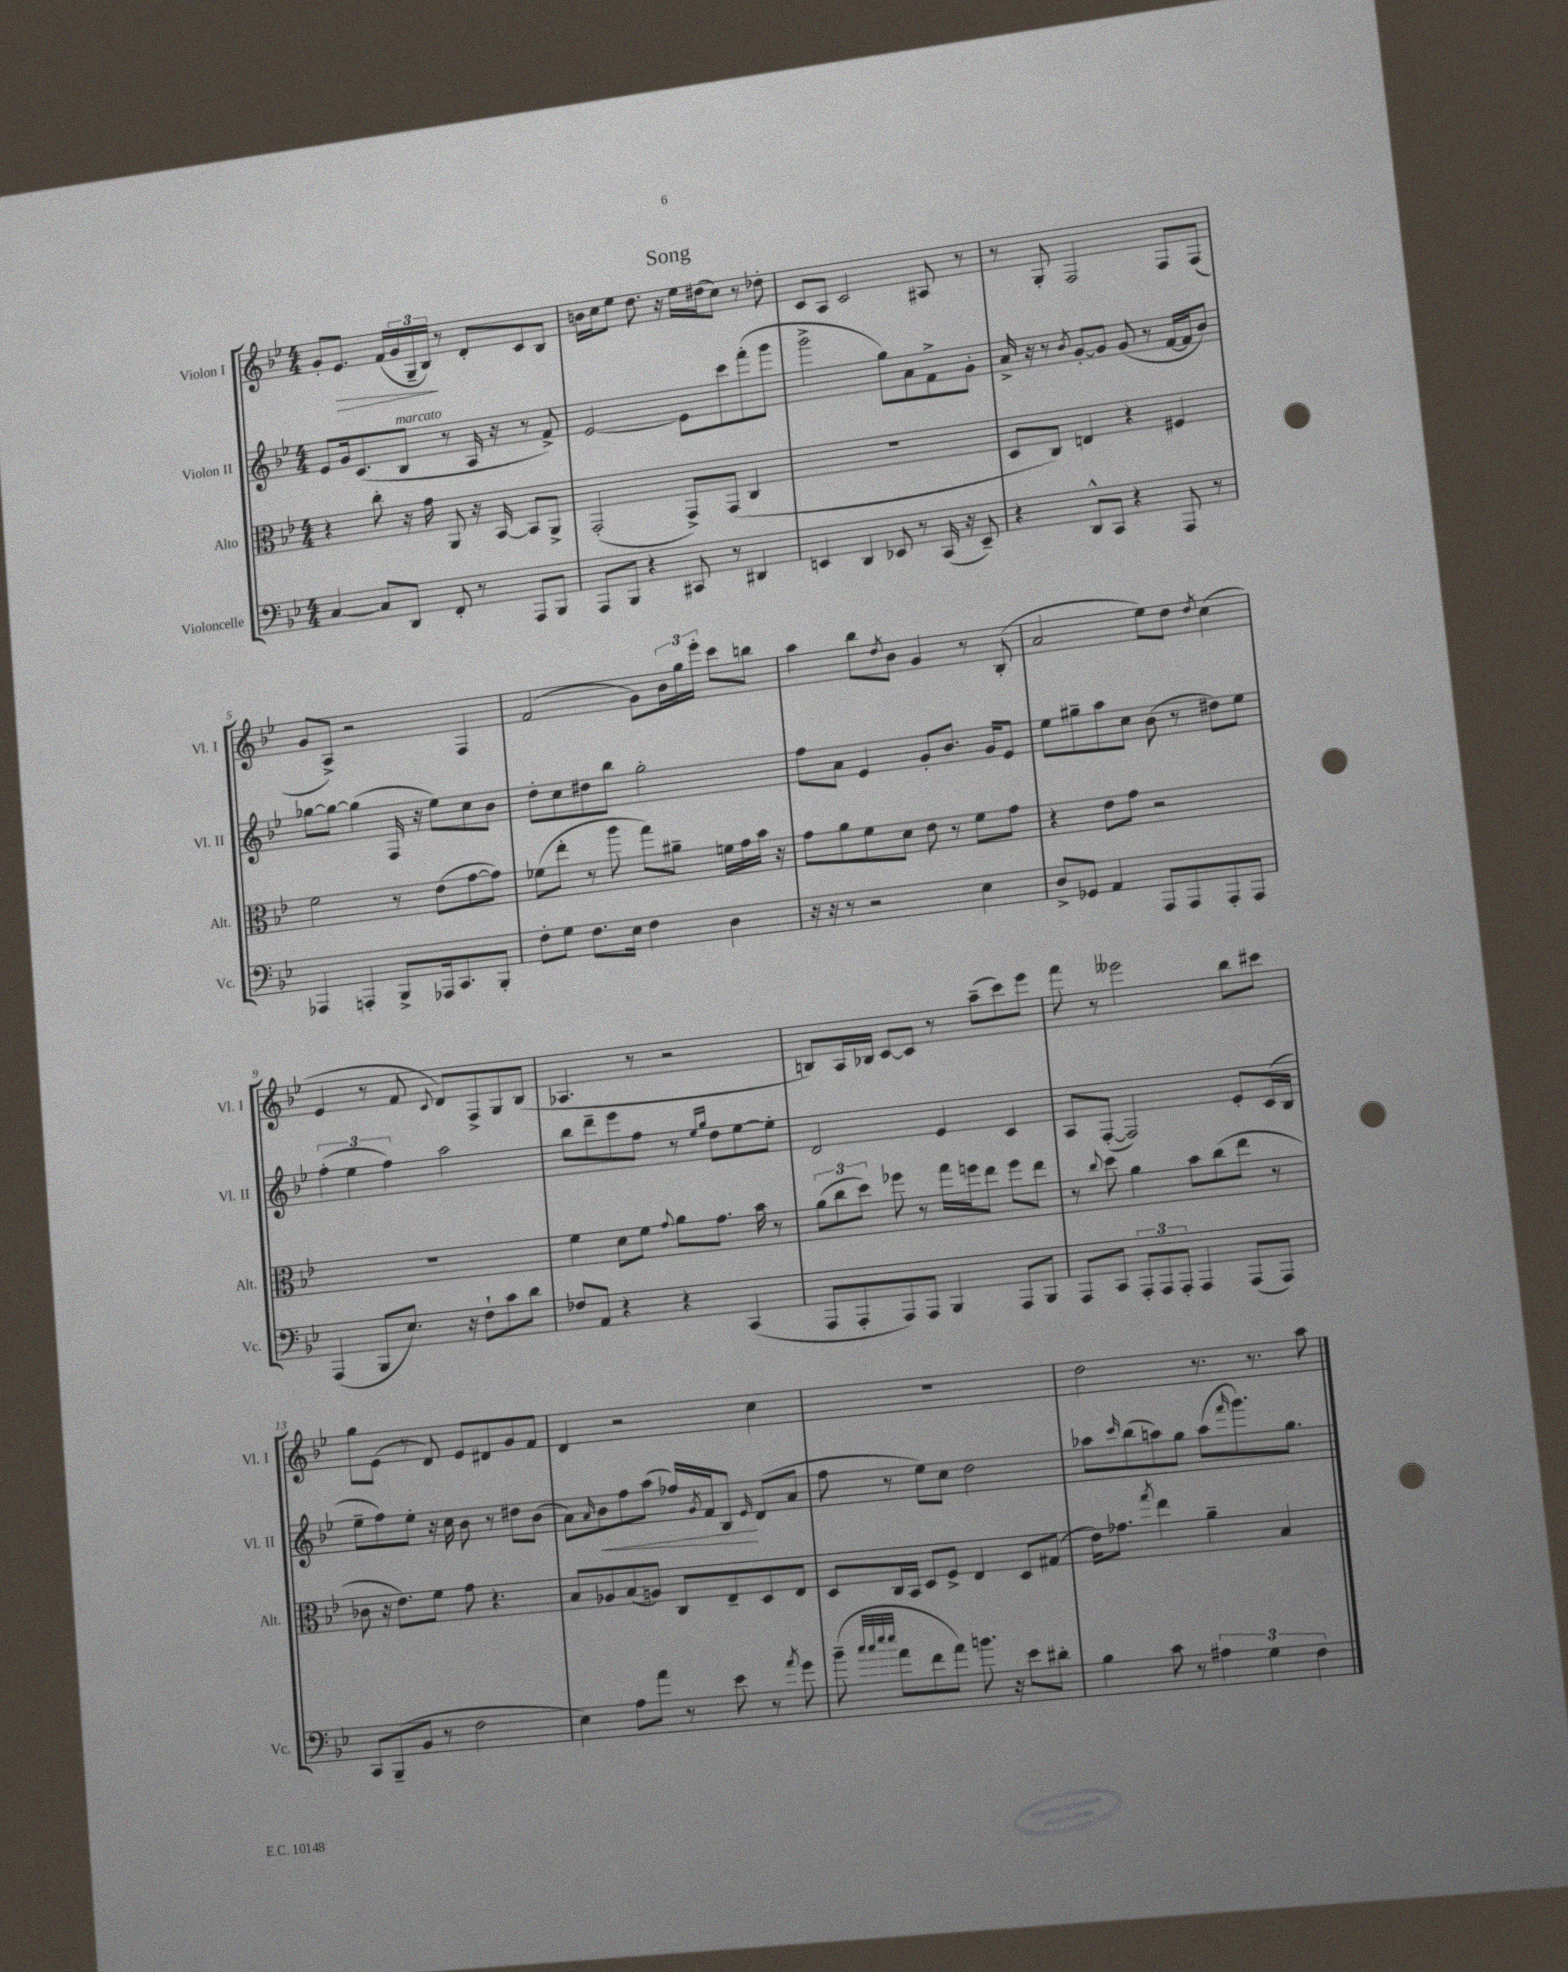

**kern	**kern	**kern	**kern
*staff4	*staff3	*staff2	*staff1
*clefF4	*clefC3	*clefG2	*clefG2
*k[b-e-]	*k[b-e-]	*k[b-e-]	*k[b-e-]
*M4/4	*M4/4	*M4/4	*M4/4
[4C/	4r	8e-/L	8g'/L
.	.	16g/k	8.e-/J
.	.	(8.c/	.
8C/]L	8cc'\	.	.
.	.	.	(16f/LL
8DD/J	16r	8B-/J	24g/
.	.	.	24G~/
.	16g\	.	.
.	.	.	24B-/JJ)
8FF'/	8AA/	8r	8r
8r	16r	16A/	8d'/L
.	[16BB-/	16r	.
8AAA/L	8BB-/]L	8r	8c/
8BBB-/J	8AA^/J	8f^/)	8B-/J
=	=	=	=
8AAA/L	(2GG'/	[2e-/	16b\LL
.	.	.	16cc\J
8BBB-/J	.	.	8ee-\J
4r	.	.	8.dd\
.	.	.	16r
8CC#/	8GG^/L)	8e-\]L	16ee-\LL
.	.	.	(16dd#\J
8r	(8GG/J	8ccc\	8cc\J)
4DD#/	4C/	(8fff'\	8r
.	.	8ggg\J	8dd-'\
=	=	=	=
4EE/	1r	2ggg^\	8c/L
.	.	.	8A/J
4DD/	.	.	2c/
8EE-/	.	8gg\L)	.
8r	.	8a\	.
(16CC/	.	8f^\	8A#/
16r	.	.	.
8EE-~/)	.	8g'\J	8r
=	=	=	=
4r	8D/L	16a^/	8r
.	.	16r	.
.	8C/J)	8r	8G'/
.	.	8qb-/	.
8DD^^/L	4E/	[8g'/L	2F/
8CC/J	.	8g/]J	.
4r	4r	(8g/	.
.	.	8r	.
8AAA/	4F#/	[16f/LL	8F/L
.	.	16f/]J	.
8r	.	8b-/J)	(8F/J
=	=	=	=
4AAA-/	2f\	[8gg-\L	8g/L
.	.	8gg-\_J	8A^/J)
4AAA'/	.	(4gg-\]	2r
8BBB-^/L	8r	16F/	.
.	.	16r	.
16AAA-/k	(8e-\L	8ee-\L)	.
8.CC/	.	.	.
.	[8g\	8cc\	4F/
8BBB-'/J	8g\]J)	8b-\J	.
=	=	=	=
8F'\L	(8f-\L	8dd'\L	(2f/
8G\J	8ee-'\J	8cc\	.
8.F\L	8r	8dd#\	.
.	8aa\	8bb-\J	.
16E-\Jk	.	.	.
4F\	8gg\L)	2gg'\	8g\L)
.	8a#~\J	.	24b-\L
.	.	.	24gg\
.	.	.	24eee-'\JJ
4D\	16f\LL	.	8ccc\L
.	16g\	.	.
.	16b-\JJ	.	8bb\J
.	16r	.	.
=	=	=	=
16r	8g\L	8ff\L	4aa\
16r	.	.	.
8r	8a\	8a\J	.
2r	8f\	4e-/	8bb-\L
.	.	.	8qdd/
.	8d\J	.	8b-\J
.	8e-\	8g'/L	4g/
.	8r	8.b-/J	.
4E-\	8f\L	.	8r
.	.	16g/LK	.
.	8g\J	8e-/J	(8B-'/
=	=	=	=
8D^/L	4r	8ee-\L	2a/
8GG-/J	.	8gg#~\	.
4AA/	8e-\L	8aa\	.
.	8g\J	8cc\J	.
8AAA/L	2r	(8b-\	8ee-\L)
8AAA/	.	8r	8dd\J
.	.	.	8qdd/
8AAA'/	.	8dd#\L)	(4cc\
8AAA/J	.	8ee-\J	.
=	=	=	=
(4AAA/	1r	(6ff'\	4e-/
.	.	6ee-\	.
8BBB-/L	.	.	8r
.	.	6ff\)	.
8.E-/J)	.	.	8f/
.	.	.	8qqc/
.	.	2aa\	8d/L)
16r	.	.	.
8F`\L	.	.	8F^/
8c\	.	.	8G/
8d\J	.	.	(8B-/J
=	=	=	=
8F-/L	4f\	8bb-\L	4.A-/
8AA/J	.	8ddd~\	.
4r	8d\L	8eee-\	.
.	8f\J	8ff\J	8r
.	8qqg/	.	.
4r	8a\L	8r	2r
.	.	16qqee-/LL	.
.	.	16qqgg/JJ	.
.	8.g\J	8dd\L	.
(4CC/	.	[8ee-\	.
.	16b-\	.	.
.	8r	8ee-'\]J	.
=	=	=	=
8AAA/L	(12a\L	2d/	8B/L)
.	12cc\	.	.
8AAA'/	.	.	16A/L
.	12dd\J)	.	.
.	.	.	16B-/JJ
8AAA/)	8ff-\	.	[8c/L
8AAA/J	8r	.	8c/]J
4BBB-/	16gg\LL	4e-/	8r
.	16ff\J	.	.
.	8ee-\J	.	(8aa~\L
8AAA/L	8ff\L	4c/	8ccc\)
8BBB-/J	8ee-\J	.	8eee-\J
=	=	=	=
8AAA/L	8r	8A/L	8fff\
.	8qqcc/	.	.
8CC/J	8dd\	([8F'/J	8r
12AAA'/L	4a\	2F/])	2eee--\
12AAA/	.	.	.
12AAA'/J	.	.	.
4AAA/	8b-\L	.	.
.	(8cc\	.	.
(8AAA/L	8ee-\J	8e-'/L	8bb-\L
8AAA/J)	8r	(16c/L	8ccc#\J
.	.	16B-/JJ	.
=	=	=	=
8CC/L	8c-\	8ee-~\L	8gg\L
(8BBB-~/	16r	8ff\)	(8e-\J
.	8.e-\L)	.	.
8BB-/J	.	8ee-'\J	8r
8r	8f\J	16r	8d/)
.	.	16cc\	.
2F\	8g\	8b-\	8e-/L
.	4.r	8r	8d#/
.	.	8dd#\L	8g/
.	.	(8b-\J	8f/J
=	=	=	=
4E-\)	8B-/L	8a\L)	4d/
.	.	16qqa/	.
.	8A-/	8b-\	.
8A\L	(8B-/	8ff\	2r
8a\J	8A/J)	(8aa\J	.
8r	8C/L	16ff-/LL)	.
.	.	8qg/	.
.	.	16f/J	.
8e-\	8E-~/	8B-/J	.
.	.	16qqe-/	.
8r	8D/	(8d/L	4cc\
8qa/	.	.	.
8g\	8E-/J	8a/J	.
=	=	=	=
(8b-~\	8D/L	8ff\	1r
32qqcc/LLL	.	.	.
32qqcc/	.	.	.
32qqee-/	.	.	.
32qqee-/JJJ	.	.	.
8a\L	16C/L	8r	.
.	16BB-/JJ	.	.
8f\	8D/L	8ee-\L)	.
8a\J)	8F^/J	8cc\J	.
8.b\	4E-/	2dd\	.
16r	.	.	.
8e-\L	8D/L	.	.
8d#'\J	(8G#/J	.	.
=	=	=	=
4B-\	16e-\LK)	8aa-\L	2dd\
.	8.g-\J	.	.
.	.	16qqccc/	.
.	.	(8bb-\	.
.	8qgg/	.	.
8c\	4ee-\	8aa\)	.
8r	.	8gg\J	.
6A#\	4a~\	(8aa\L	8.r
.	.	16qqfff/	.
.	.	8.ggg\)	.
6G\	.	.	.
.	.	.	8.r
.	4B-/	.	.
.	.	8.gg\J	.
6F\	.	.	.
.	.	.	8aa\
==	==	==	==
*-	*-	*-	*-
